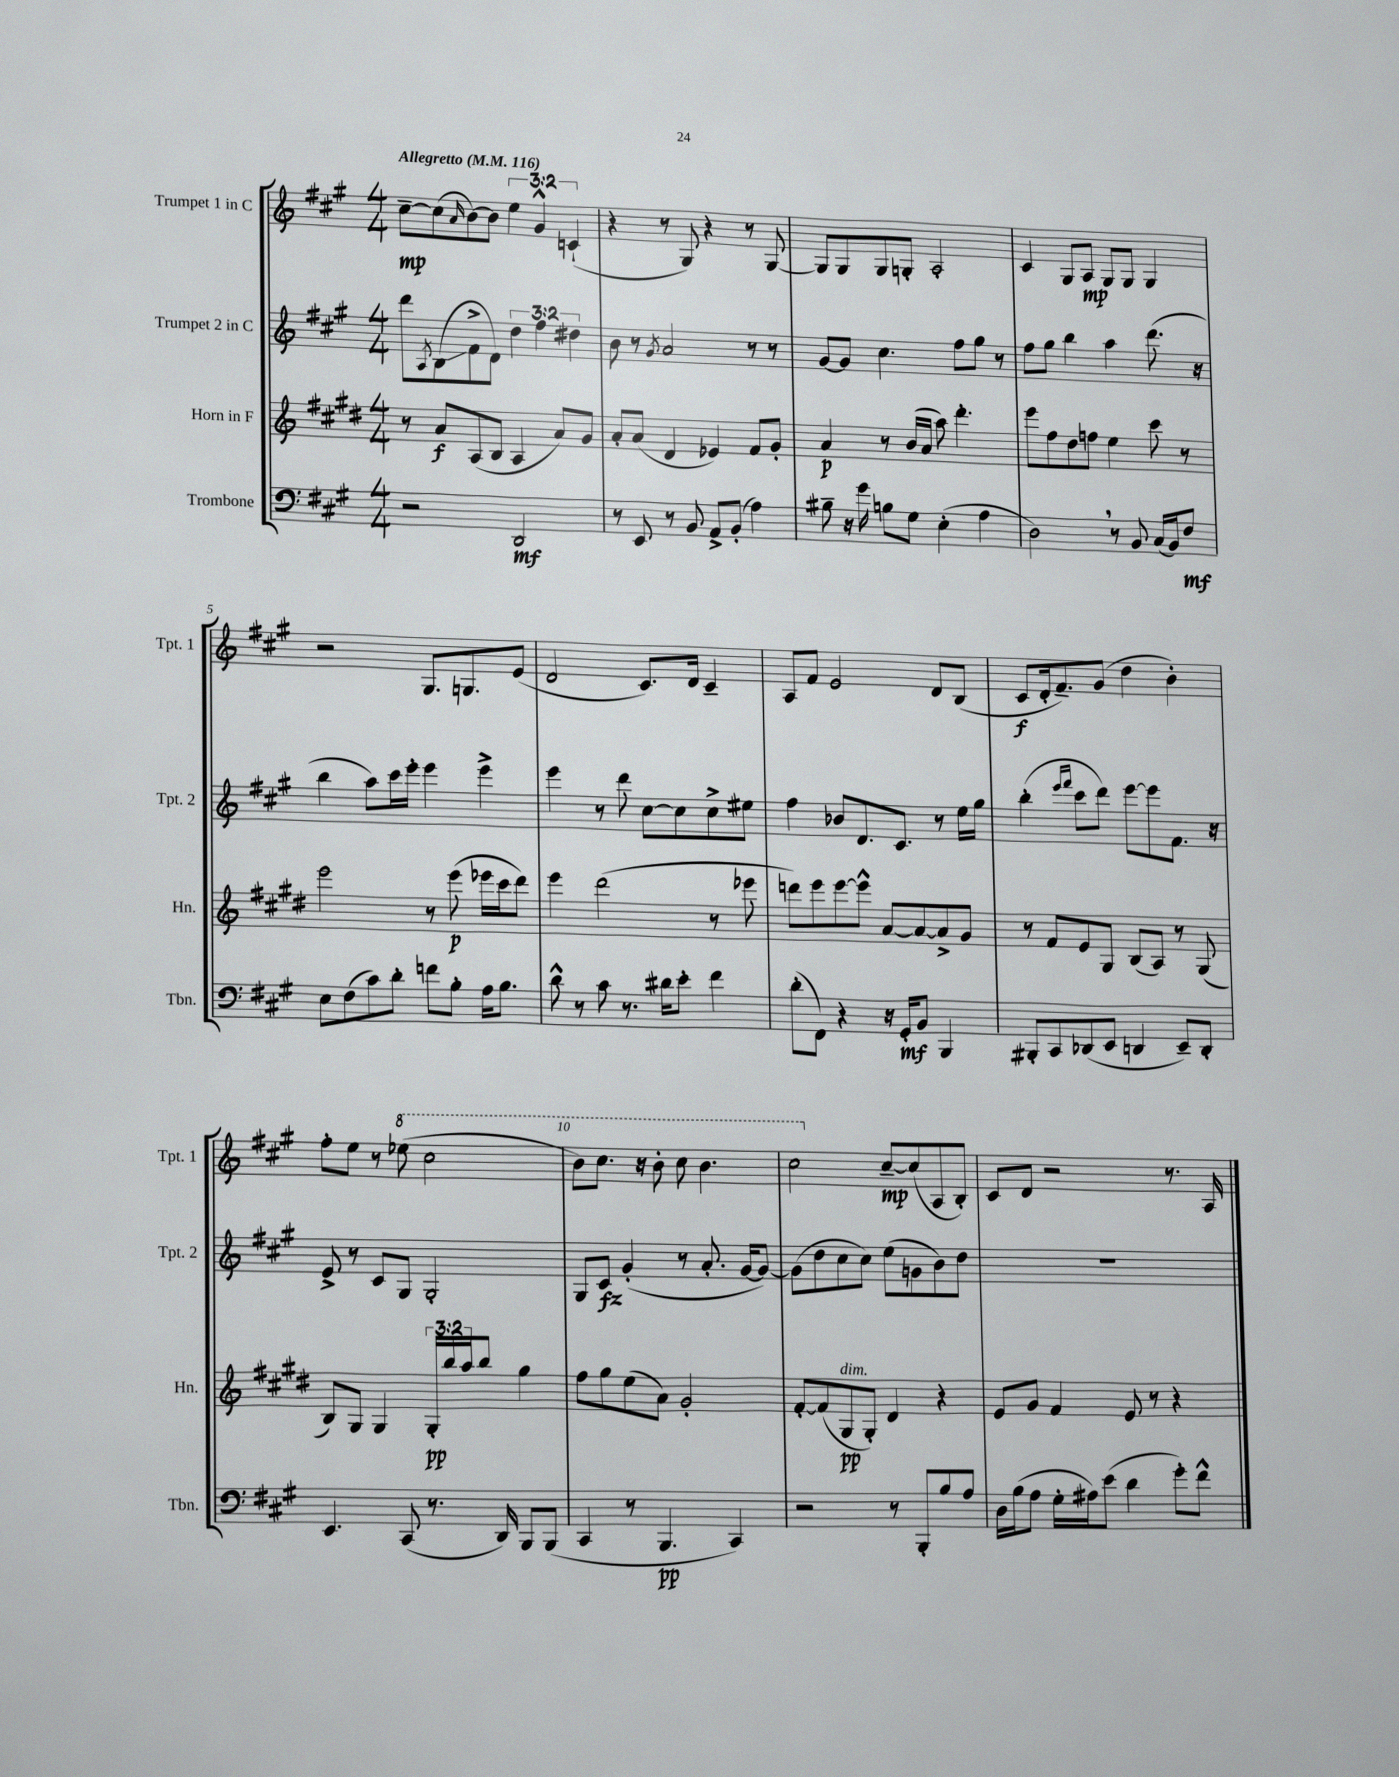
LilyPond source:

<<
\new StaffGroup <<
\new Staff = "s0" \with { instrumentName = "Trumpet 1 in C" shortInstrumentName = "Tpt. 1" } {
    \clef treble \key a \major \numericTimeSignature \time 4/4 \override Staff.TupletNumber.text = #tuplet-number::calc-fraction-text \tempo "Allegretto" 4 = 116
    cis''8~--\mp cis''8( \grace { a'16 } b'8~) b'8 \tuplet 3/2 { e''4 gis'4-^ c'4-!( } |
    r4 r8 gis8) r4 r8 gis8~ |
    gis8 gis8 gis8 g8-. a2-. |
    cis'4 gis8 a8\mp gis8 gis8 gis4 |
    r2 gis8. g8. e'8( |
    d'2 cis'8.) d'16 cis'4-- |
    a8 fis'8 e'2 d'8 b8( |
    cis'8\f d'16-. fis'8.--) gis'8( d''4 b'4-.) |
    fis''8-. e''8 r8 \ottava #1 ees'''8( cis'''2 |
    b''8) cis'''8. r16 b''8-. cis'''8 b''4. |
    cis'''2 \ottava #0 cis''8~--\mp cis''8( a8 b8-.) |
    cis'8 d'8 r2 r8. a16 \bar "|." |
}
\new Staff = "s1" \with { instrumentName = "Trumpet 2 in C" shortInstrumentName = "Tpt. 2" } {
    \clef treble \key a \major \numericTimeSignature \time 4/4 \override Staff.TupletNumber.text = #tuplet-number::calc-fraction-text
    d'''8 \acciaccatura { a8 } b8\glissando( fis'8-> d'8) \tuplet 3/2 { d''4 fis''4 dis''4 } |
    b'8 r8 \acciaccatura { gis'8 } a'2 r8 r8 |
    gis'8~ gis'8 cis''4. fis''8 gis''8 r8 |
    fis''8 gis''8 b''4 a''4 d'''8.( r16 |
    b''4 a''8) cis'''16 e'''16-. e'''4 e'''4-> |
    e'''4 r8 d'''8 cis''8~ cis''8 cis''8-> eis''8 |
    fis''4 bes'8 d'8. cis'8. r8 e''16 gis''16 |
    b''4-.( \grace { e'''16 fis'''16 } cis'''8 d'''8) e'''8~ e'''8 fis'8. r16 |
    e'8-> r8 cis'8 gis8 gis2-. |
    gis8 cis'8\fz gis'4-.( r8 a'8.-. gis'16~ gis'8~) |
    gis'8( d''8 cis''8 cis''8) e''8( g'8 b'8) d''8 |
    R1 \bar "|." |
}
\new Staff = "s2" \with { instrumentName = "Horn in F" shortInstrumentName = "Hn." } {
    \clef treble \key e \major \numericTimeSignature \time 4/4 \override Staff.TupletNumber.text = #tuplet-number::calc-fraction-text
    r8 a'8\f a8( b8 a4 a'8) gis'8 |
    a'8-. a'8( dis'4 ees'4) fis'8 gis'8-. |
    a'4\p r8 b'16( a'16 a''8) dis'''4.-. |
    e'''8 fis''8 dis''8 f''8 e''4 cis'''8 r8 |
    e'''2 r8 e'''8\p( ees'''16 cis'''16 dis'''8) |
    e'''4 dis'''2( r8 ees'''8 |
    d'''8) e'''8 e'''8~ e'''8-^ a'8~ a'8~ a'8-> gis'8 |
    r8 fis'8 e'8 gis8 b8( a8) r8 gis8( |
    b8) gis8 gis4 \tuplet 3/2 { gis16-.\pp b''16 a''16 } b''8 gis''4 |
    fis''8 gis''8 e''8( a'8) gis'2-. |
    fis'8~-. fis'8( gis8\pp^\markup { \italic "dim." } gis8-.) dis'4 r4 |
    e'8 gis'8 fis'4 e'8 r8 r4 \bar "|." |
}
\new Staff = "s3" \with { instrumentName = "Trombone" shortInstrumentName = "Tbn." } {
    \clef bass \key a \major \numericTimeSignature \time 4/4
    r2 d,2\mf |
    r8 e,8 r8 b,8 a,8-> b,8-.( a4) |
    bis8-- r16 gis'16 b8 gis8 e4-.( a4 |
    d2) \breathe r8 b,8 cis16( b,16) fis8\mf |
    e8 fis8( cis'8) d'8-. f'8 b8-. a16 b8. |
    d'8-^ r8 cis'8 r8. dis'16 e'8-. fis'4 |
    d'8-.( fis,8) r4 r16 gis,16-.\mf b,8 b,,4 |
    bis,,8-. cis,8 des,8( e,8 d,4 e,8--) d,8-. |
    e,4. cis,8( r8. d,16) b,,8 b,,8( |
    cis,4 r8 b,,4.\pp cis,4) |
    r2 r8 b,,8-. b8 a8 |
    d16 b16( a8 gis16-. ais16) e'8( d'4 gis'8-.) fis'8-^ \bar "|." |
}
>>
>>
\layout { \context { \Score \override BarNumber.break-visibility = ##(#f #t #t) barNumberVisibility = #(every-nth-bar-number-visible 5) } }
